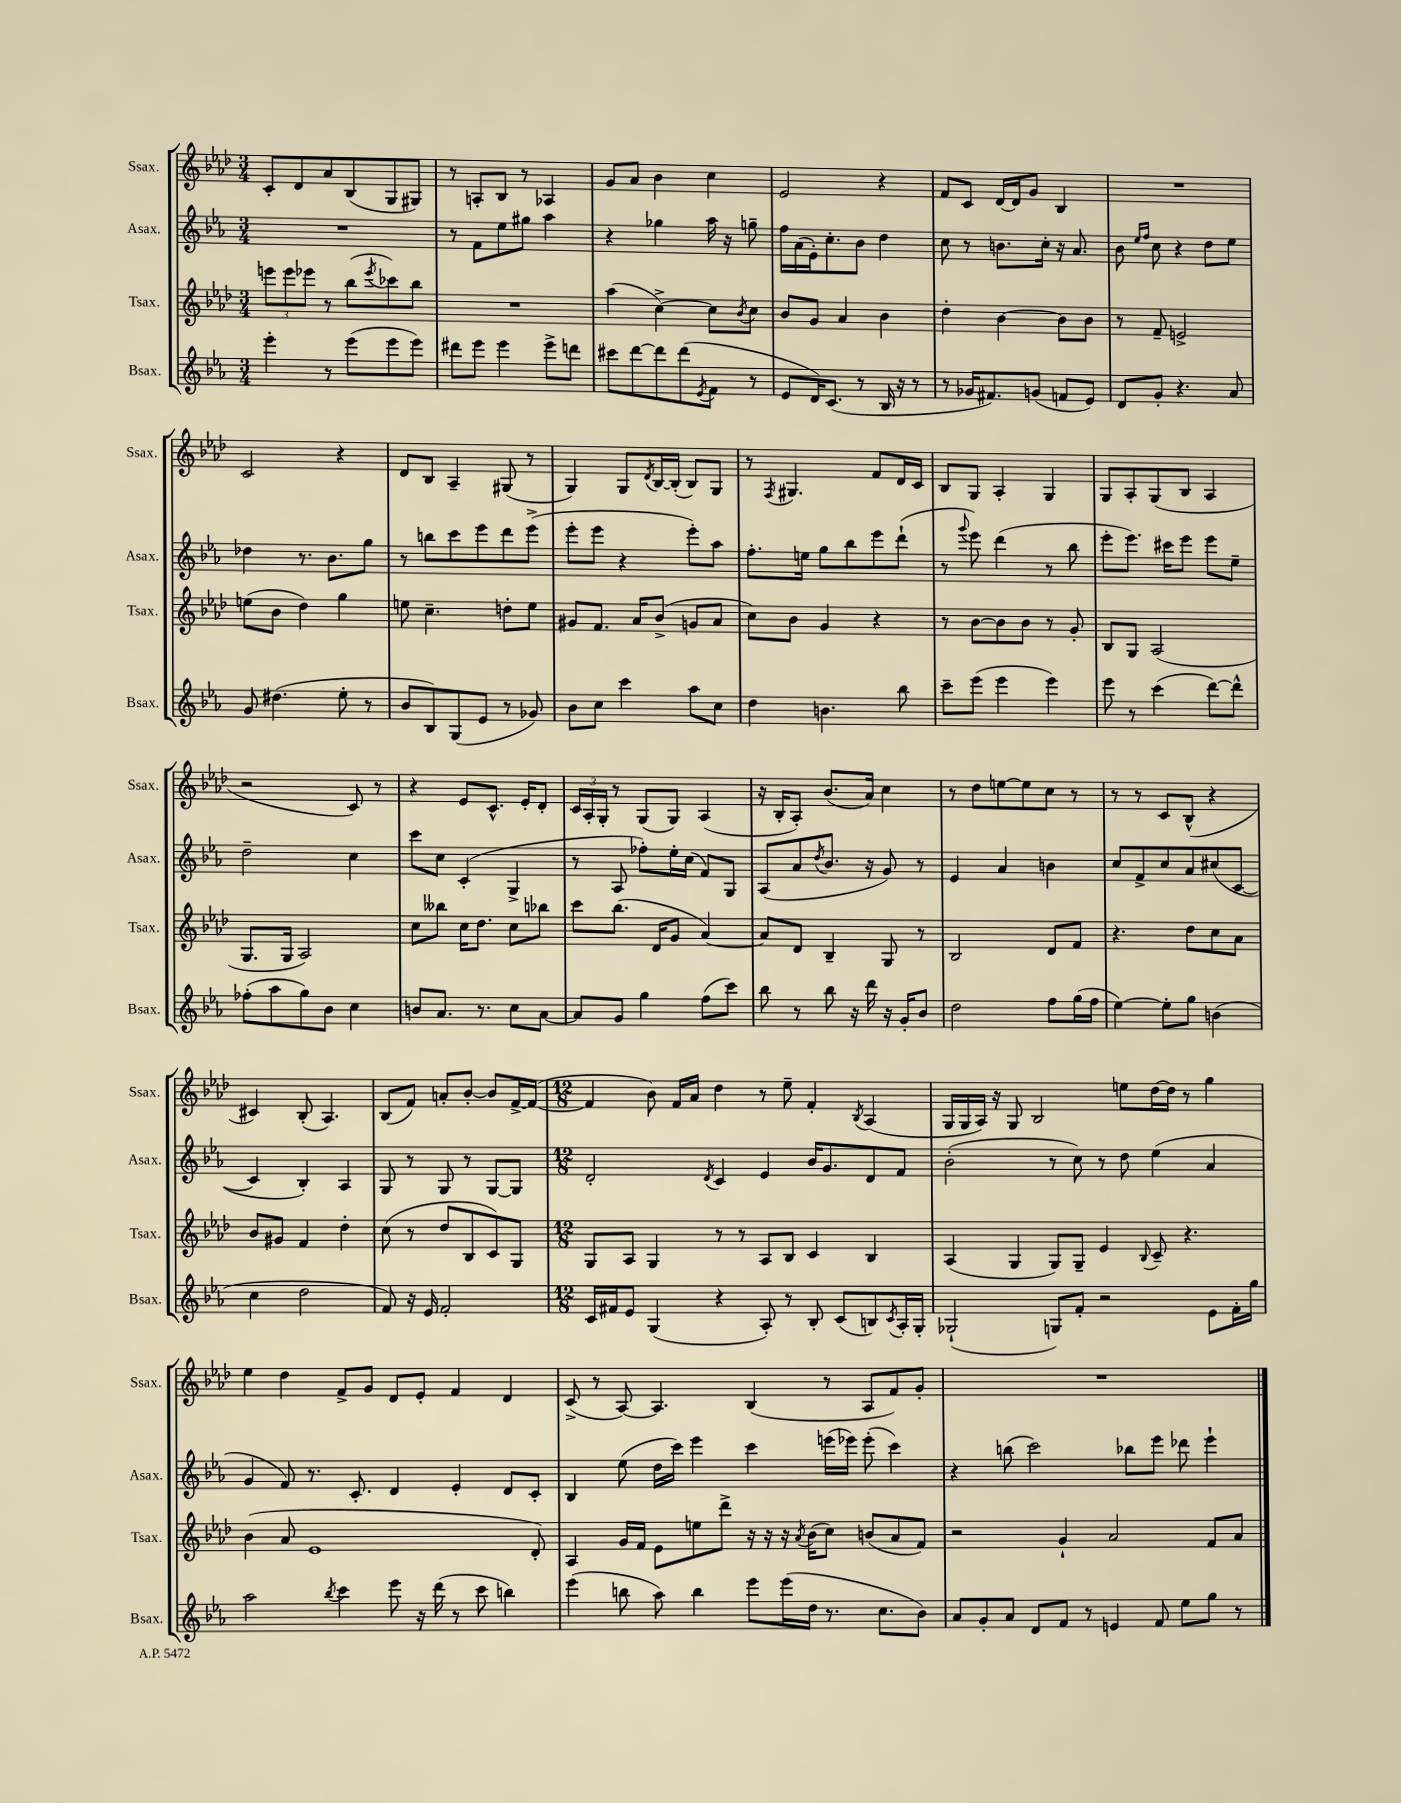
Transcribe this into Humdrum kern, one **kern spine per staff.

**kern	**kern	**kern	**kern
*staff4	*staff3	*staff2	*staff1
*clefG2	*clefG2	*clefG2	*clefG2
*k[b-e-a-]	*k[b-e-a-d-]	*k[b-e-a-]	*k[b-e-a-d-]
*M3/4	*M3/4	*M3/4	*M3/4
4eee-'	12eee	2.r	8c'
.	12eee	.	.
.	.	.	8d-
.	12eee-	.	.
8r	8r	.	8a-
(8eee-	(8bb-	.	(8B-
.	8qeee-	.	.
8eee-	8ccc-)	.	8G
8eee-)	8bb-	.	8G#)
=	=	=	=
8ddd#	2.r	8r	8r
8eee-	.	8f	8A'
4eee-	.	8ee-	8B-
.	.	8gg#	8r
8eee-^	.	4aa-	4A-
8ddd	.	.	.
=	=	=	=
8ccc#	(4aa-	4r	8g
[8ddd	.	.	8a-
8ddd]	[4cc^)	4gg-	4b-
(8ddd	.	.	.
8qe-	.	.	.
8f	8cc]	16aa-	4cc
.	.	16r	.
.	8qb-	.	.
8r	8cc	8gg~	.
=	=	=	=
8e-	8b-	16ff	2e-
.	.	(16a-	.
16d)	8g	16e-')	.
(8.c	.	8.cc'	.
.	4a-	.	.
8r	.	8b-	.
16B-	4b-	4dd	4r
16r	.	.	.
8r	.	.	.
=	=	=	=
8r	4dd-'	8cc	8f
16g-	.	8r	8c
8.f#)	.	.	.
.	[4b-	8.b	[16d-
.	.	.	16d-]
(8g	.	.	8g
.	.	16cc'	.
8f	8b-]	16r	4B-
.	.	8.a-	.
8e-)	8b-	.	.
=	=	=	=
8d	8r	8b-	2.r
.	.	16qqee-	.
.	.	16qqff	.
8g'	8f~	8cc	.
4.r	2e^	4r	.
.	.	8dd	.
8a-	.	8ee-	.
=	=	=	=
8g	(8ee	4dd-	2c
(4.dd#	8b-	.	.
.	4dd-)	8.r	.
.	.	8.b-	.
8ee-'	4gg	.	4r
8r	.	8gg	.
=	=	=	=
8b-	8ee	8r	8d-
8B-)	4.cc~	8bb	8B-
(8G	.	8ccc	4A-~
8e-	.	8eee-	.
8r	8dd'	8ddd	(8G#
8g-)	8ee	(8eee-^	8r
=	=	=	=
8b-	8g#	8eee-'	4G)
8cc	8.f	8eee-	.
4ccc	.	4r	8G
.	16a-	.	.
.	.	.	8qd-
.	(8b-^	.	[16B-
.	.	.	(16B-']
8aa-	8g	8eee-')	8B-)
8cc	8a-	8aa-	8G
=	=	=	=
4dd	8cc)	8.ff'	8r
.	.	.	8qF
.	8b-	.	4.G#
.	.	16ee	.
4.b	4g	8gg	.
.	.	8bb-	.
.	4r	8eee-	8f
8bb-	.	(8ddd`	16d-
.	.	.	16c
=	=	=	=
8ccc~	8r	8r	8B-
.	.	8qqggg	.
(8eee-	[8b-	8eee-)	8G
4eee-	8b-]	(4ddd	4A-'
.	8b-	.	.
4eee-)	8r	8r	4G
.	8g'	8bb-	.
=	=	=	=
8eee-	8B-	8eee-'	8G
8r	8G	8.eee-)	8A-'
(4ccc	(2A-	.	(8G
.	.	16ccc#	.
.	.	8eee-	8B-
[8ddd)	.	8eee-	4A-
8ddd^^]	.	8ee-~	.
=	=	=	=
(8ff-'	8.G	2dd~	2r
8aa-	.	.	.
.	16G	.	.
8gg)	2A-)	.	.
8b-	.	.	.
4cc	.	4cc	8c)
.	.	.	8r
=	=	=	=
8b	8cc	8ccc	4r
8.a-	8bb--	8cc	.
.	16cc	(4c'	8e-
8.r	8.dd-	.	.
.	.	.	8.c^^
8cc	8cc	4G^	.
.	.	.	16e-'
[8a-	8bb-	.	8d-'
=	=	=	=
8a-]	8ccc	8r	24c
.	.	.	24A-'
.	.	.	24G'
8g	(8.bb-	8A-	8r
4gg	.	8ff-')	(8G
.	16d-	.	.
.	8g	16ee-'	8G)
.	.	(16cc	.
(8ff	[4a-)	8f)	(4A-
8ccc)	.	8G	.
=	=	=	=
8bb-	8a-]	(8A-	16r
.	.	.	16B-'
8r	8d-	8a-	8A-')
.	.	8qdd	.
8bb-	4B-~	8.b-	(8.b-
16r	.	.	.
16ddd	.	16r	16a-)
16r	8G	8g)	4cc
16g'	.	.	.
8b-	8r	8r	.
=	=	=	=
2dd	2B-	4e-	8r
.	.	.	8dd-
.	.	4a-	[8ee
.	.	.	8ee]
8ff	8d-	4b	8cc
(16gg	8f	.	8r
16ff	.	.	.
=	=	=	=
[4ee-)	4.r	8cc	8r
.	.	8f^	8r
8ee-']	.	8cc	8c
8gg	8dd-	8a-	(8B-^^
(4b	8cc	(8cc#	4r
.	8a-	[8c	.
=	=	=	=
4cc	8b-	4c]	4c#)
.	8g#	.	.
2dd	4f	4B-')	(8B-'
.	.	.	4.A-)
.	4dd-'	4A-	.
=	=	=	=
8f)	(8cc	8G	(8B-
16r	8r	8r	8f)
16e-	.	.	.
2f'	8dd-	8G	8a'
.	8B-	8r	[8b-'
.	8c)	[8G	8b-]
.	8G	8G]	[16f^
.	.	.	(16f_
=	=	=	=
*M12/8	*M12/8	*M12/8	*M12/8
16c	8G	2d'	4f]
16f#	.	.	.
8e-	8A-	.	.
(4G	4G	.	8b-)
.	.	.	16f
.	.	.	16a-
.	.	8qd	.
4r	8r	4c	4dd-
.	8r	.	.
8A-')	8A-	4e-	8r
8r	8B-	.	8ee-~
8B-'	4c	16b-	4f'
.	.	8.g	.
(8c	.	.	.
.	.	.	8qB-
8B)	4B-	8d	(4A-
8qc	.	.	.
16A-'	.	8f	.
16G'	.	.	.
=	=	=	=
(2G-`	(4A-	(2b-'	16G
.	.	.	16G
.	.	.	16A-)
.	.	.	16r
.	4G	.	8G
.	.	.	2B-
8G)	8G)	8r	.
8f'	8G~	8cc)	.
2r	4e-	8r	.
.	.	8dd	8ee
.	8qqB-	.	.
.	8c~	(4ee-	[16dd-
.	.	.	16dd-]
.	4.r	.	8r
8e-	.	4a-	4gg
16f'	.	.	.
16gg	.	.	.
=	=	=	=
2aa-	(4b-	4g	4ee-
.	8a-	8f)	4dd-
.	1e-	8.r	.
8qbb-	.	.	.
4ccc	.	.	8f^
.	.	8.c'	.
.	.	.	8g
8eee-	.	4d	8d-
16r	.	.	8e-'
(16ddd	.	.	.
8r	.	4e-'	4f
8ccc	.	.	.
4bb)	.	8d	4d-
.	8d-')	8c'	.
=	=	=	=
(4eee-	4A-	4B-	(8c^
.	.	.	8r
8bb	16g	(8ee-	[8A-)
.	16f	.	.
8aa-)	8e-	16dd	4.A-]
.	.	16ccc)	.
4bb	8ee	4eee-	.
.	8ddd-^	.	.
8eee-	16r	4ccc	(4B-
.	16r	.	.
(16eee-	16r	.	.
.	8qa-	.	.
16dd	(16b-	.	.
8.r	8cc)	(16eee	8r
.	.	16eee-)	.
.	(8b	(8eee-'	8A-
8.cc	.	.	.
.	8a-	4ccc)	8f)
8b-)	8f)	.	8g'
=	=	=	=
8a-	2r	4r	1.r
8g'	.	.	.
8a-	.	(8bb	.
8d	.	2ccc)	.
8f	4g`	.	.
8r	.	.	.
4e	2a-	.	.
.	.	8bb-	.
8f	.	8eee-	.
8ee-	.	8ddd-	.
8gg	8f	4eee-`	.
8r	8a-	.	.
==	==	==	==
*-	*-	*-	*-
